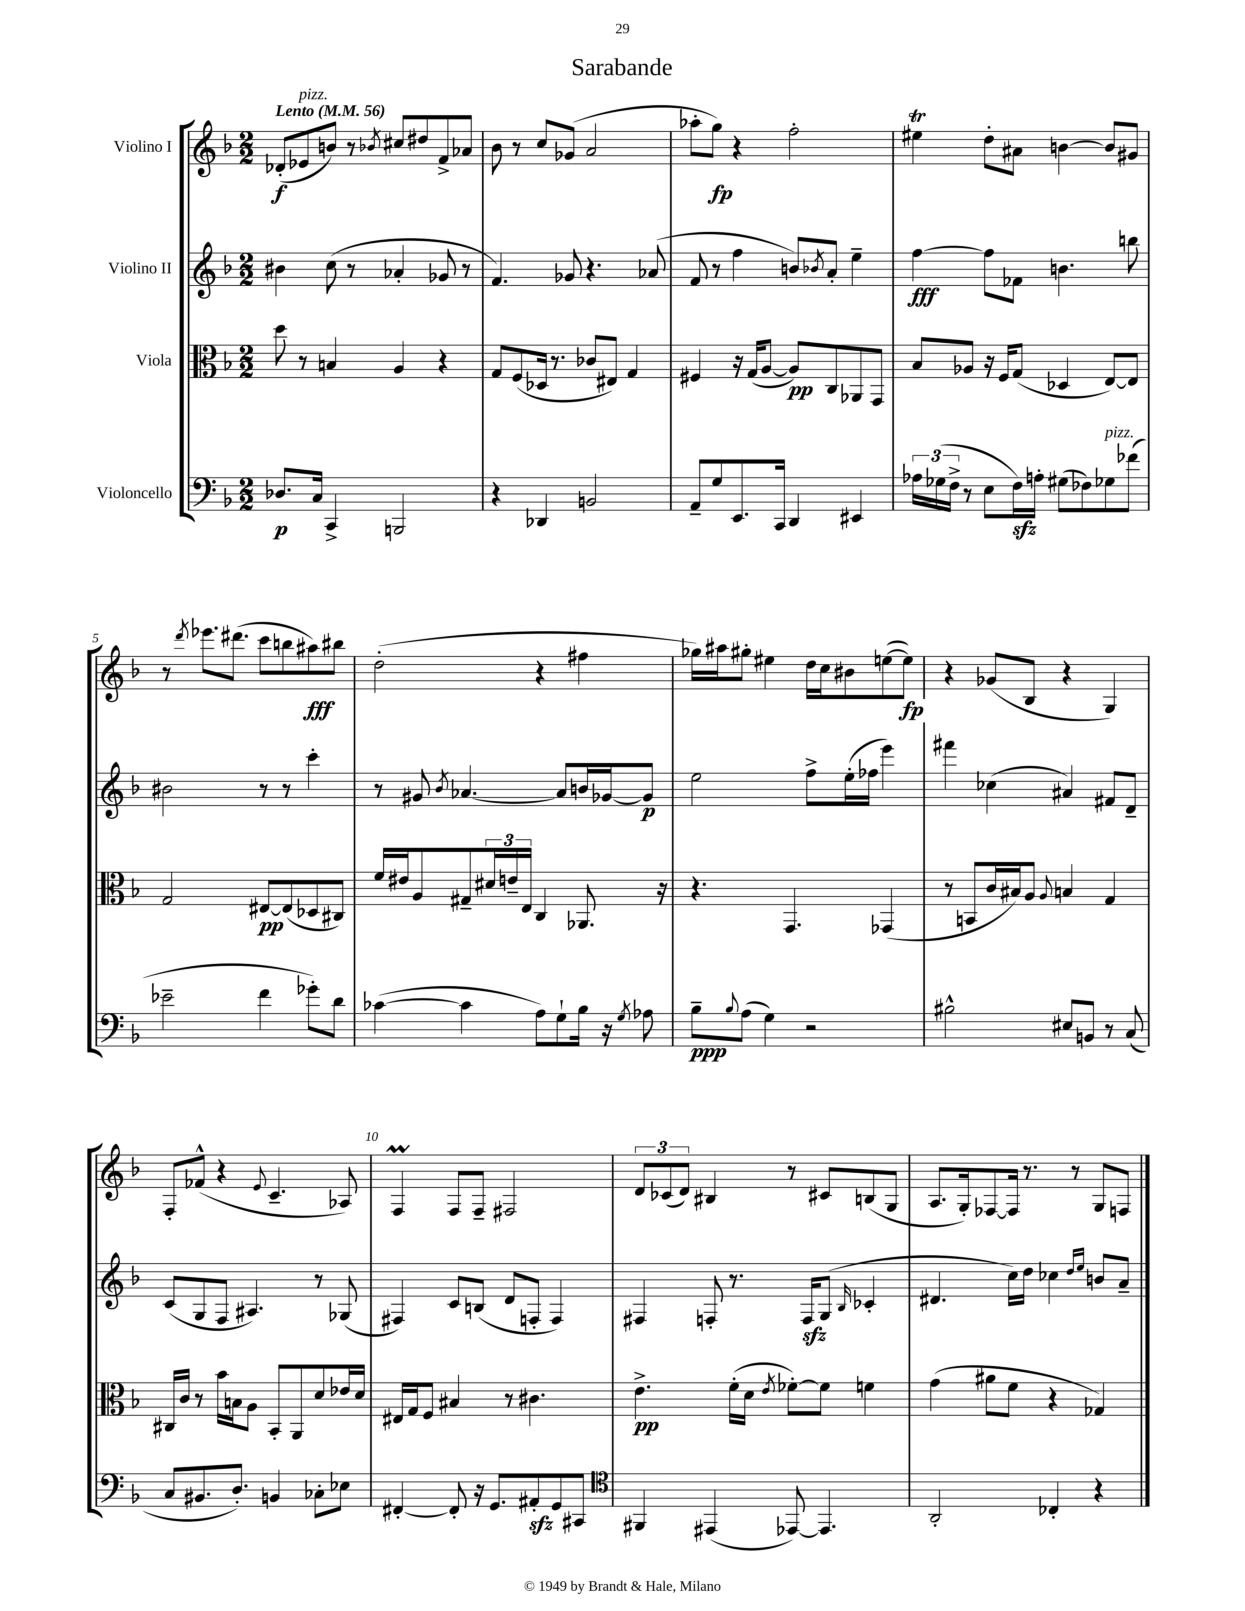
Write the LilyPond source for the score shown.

\header { title = "Sarabande" }
<<
\new StaffGroup <<
\new Staff = "s0" \with { instrumentName = "Violino I" } {
    \clef treble \key f \major \numericTimeSignature \time 2/2 \tempo "Lento" 4 = 56
    des'8-.\f( ees'8^\markup { \italic "pizz." } b'8) r8 \acciaccatura { bes'8 } cis''8 dis''8 f'8-> aes'8 |
    bes'8 r8 c''8 ges'8( a'2 |
    aes''8-. g''8\fp) r4 f''2-. |
    eis''4\trill d''8-. ais'8 b'4~ b'8 gis'8 |
    r8 \acciaccatura { d'''8 } ees'''8. dis'''8.( c'''8 b''8 ais''8\fff) bis''8 |
    d''2-.( r4 fis''4 |
    ges''16) ais''16 gis''8-. eis''4 d''16 c''16 bis'8 e''8~( e''8\fp) |
    r4 ges'8( bes8 r4 g4) |
    f8-. fes'8-^( r4 \appoggiatura { e'8 } c'4.-- aes8) |
    f4\prall f8 f8-- fis2 |
    \tuplet 3/2 { d'8 ces'8( d'8) } bis4 r8 cis'8 b8( g8 |
    a8. g16-.) fes8~ fes16 r8. r8 g8 f8 \bar "|." |
}
\new Staff = "s1" \with { instrumentName = "Violino II" } {
    \clef treble \key f \major \numericTimeSignature \time 2/2
    bis'4 c''8( r8 aes'4-. ges'8 r8 |
    f'4.) ges'8 r4. aes'8( |
    f'8 r8 f''4 b'8) \acciaccatura { bes'8 } a'8-. e''4-- |
    f''4~\fff f''8 fes'8 b'4. b''8 |
    bis'2 r8 r8 c'''4-. |
    r8 gis'8 \acciaccatura { bes'8 } aes'4.~ aes'8 b'16 ges'16~ ges'8\p |
    e''2 f''8-> e''16-.( fes''16 e'''4) |
    fis'''4 ces''4( ais'4) fis'8 d'8-- |
    c'8( g8 f8 ais4.) r8 ges8( |
    fis4) c'8 b8( d'8 f8-. f4) |
    fis4 f8-. r8. f16\sfz g8( \grace { bes16 } ces'4-. |
    dis'4. c''16) d''16 ces''4 \grace { d''16 e''16 } b'8 a'8-- \bar "|." |
}
\new Staff = "s2" \with { instrumentName = "Viola" } {
    \clef alto \key f \major \numericTimeSignature \time 2/2
    d''8 r8 b4 a4 r4 |
    g8 f8( des16 r8. ces'8 eis8) g4 |
    fis4 r16 g16( a8~ a8\pp) c8 aes,8 g,8 |
    bes8 aes8 r16 f16 g8( des4 e8~) e8 |
    g2 eis8~\pp eis8( des8 cis8) |
    f'16 eis'16 a8 gis8-- \tuplet 3/2 { dis'16 e'16-- e16 } c4 aes,8. r16 |
    r4. g,4. ges,4( |
    r8 b,8 c'16 bis16) a8 \appoggiatura { a8 } b4 g4 |
    cis16 c'16 r8 bes'16 b16 a8 bes,8-. a,8 d'8 ees'16 d'16 |
    eis16 g16 f8 bis4 r8 cis'4. |
    e'4.->\pp f'16-.( d'16 \acciaccatura { e'8 } fes'8~-.) fes'8 f'4 |
    g'4( ais'8 f'8 r4 ges4) \bar "|." |
}
\new Staff = "s3" \with { instrumentName = "Violoncello" } {
    \clef bass \key f \major \numericTimeSignature \time 2/2
    des8.\p c16 c,4-> b,,2 |
    r4 des,4 b,2 |
    a,8-- g8 e,8. c,16 d,4 eis,4 |
    \tuplet 3/2 { aes16 ges16( f16-> } r8 e8 f16\sfz) a16-. gis8( fes8) ges8^\markup { \italic "pizz." } fes'8( |
    ees'2-- f'4 ges'8-.) d'8 |
    ces'4~( ces'4 a8) g8-! bes16 r16 \acciaccatura { g8 } aes8 |
    bes8--\ppp \appoggiatura { bes8 } a8( g4) r2 |
    bis2-^ eis8 b,8 r8 c8( |
    c8 bis,8. d8.-.) b,4 ces8-. ees8 |
    fis,4~-. fis,8-. r16 g,8. ais,8-.\sfz g,8 cis,8 |
    \clef tenor fis,4 eis,4( ees,8~) ees,4. |
    a,2-. ces4-. r4 \bar "|." |
}
>>
>>
\layout { \context { \Score \override BarNumber.break-visibility = ##(#f #t #t) barNumberVisibility = #(every-nth-bar-number-visible 5) } }
